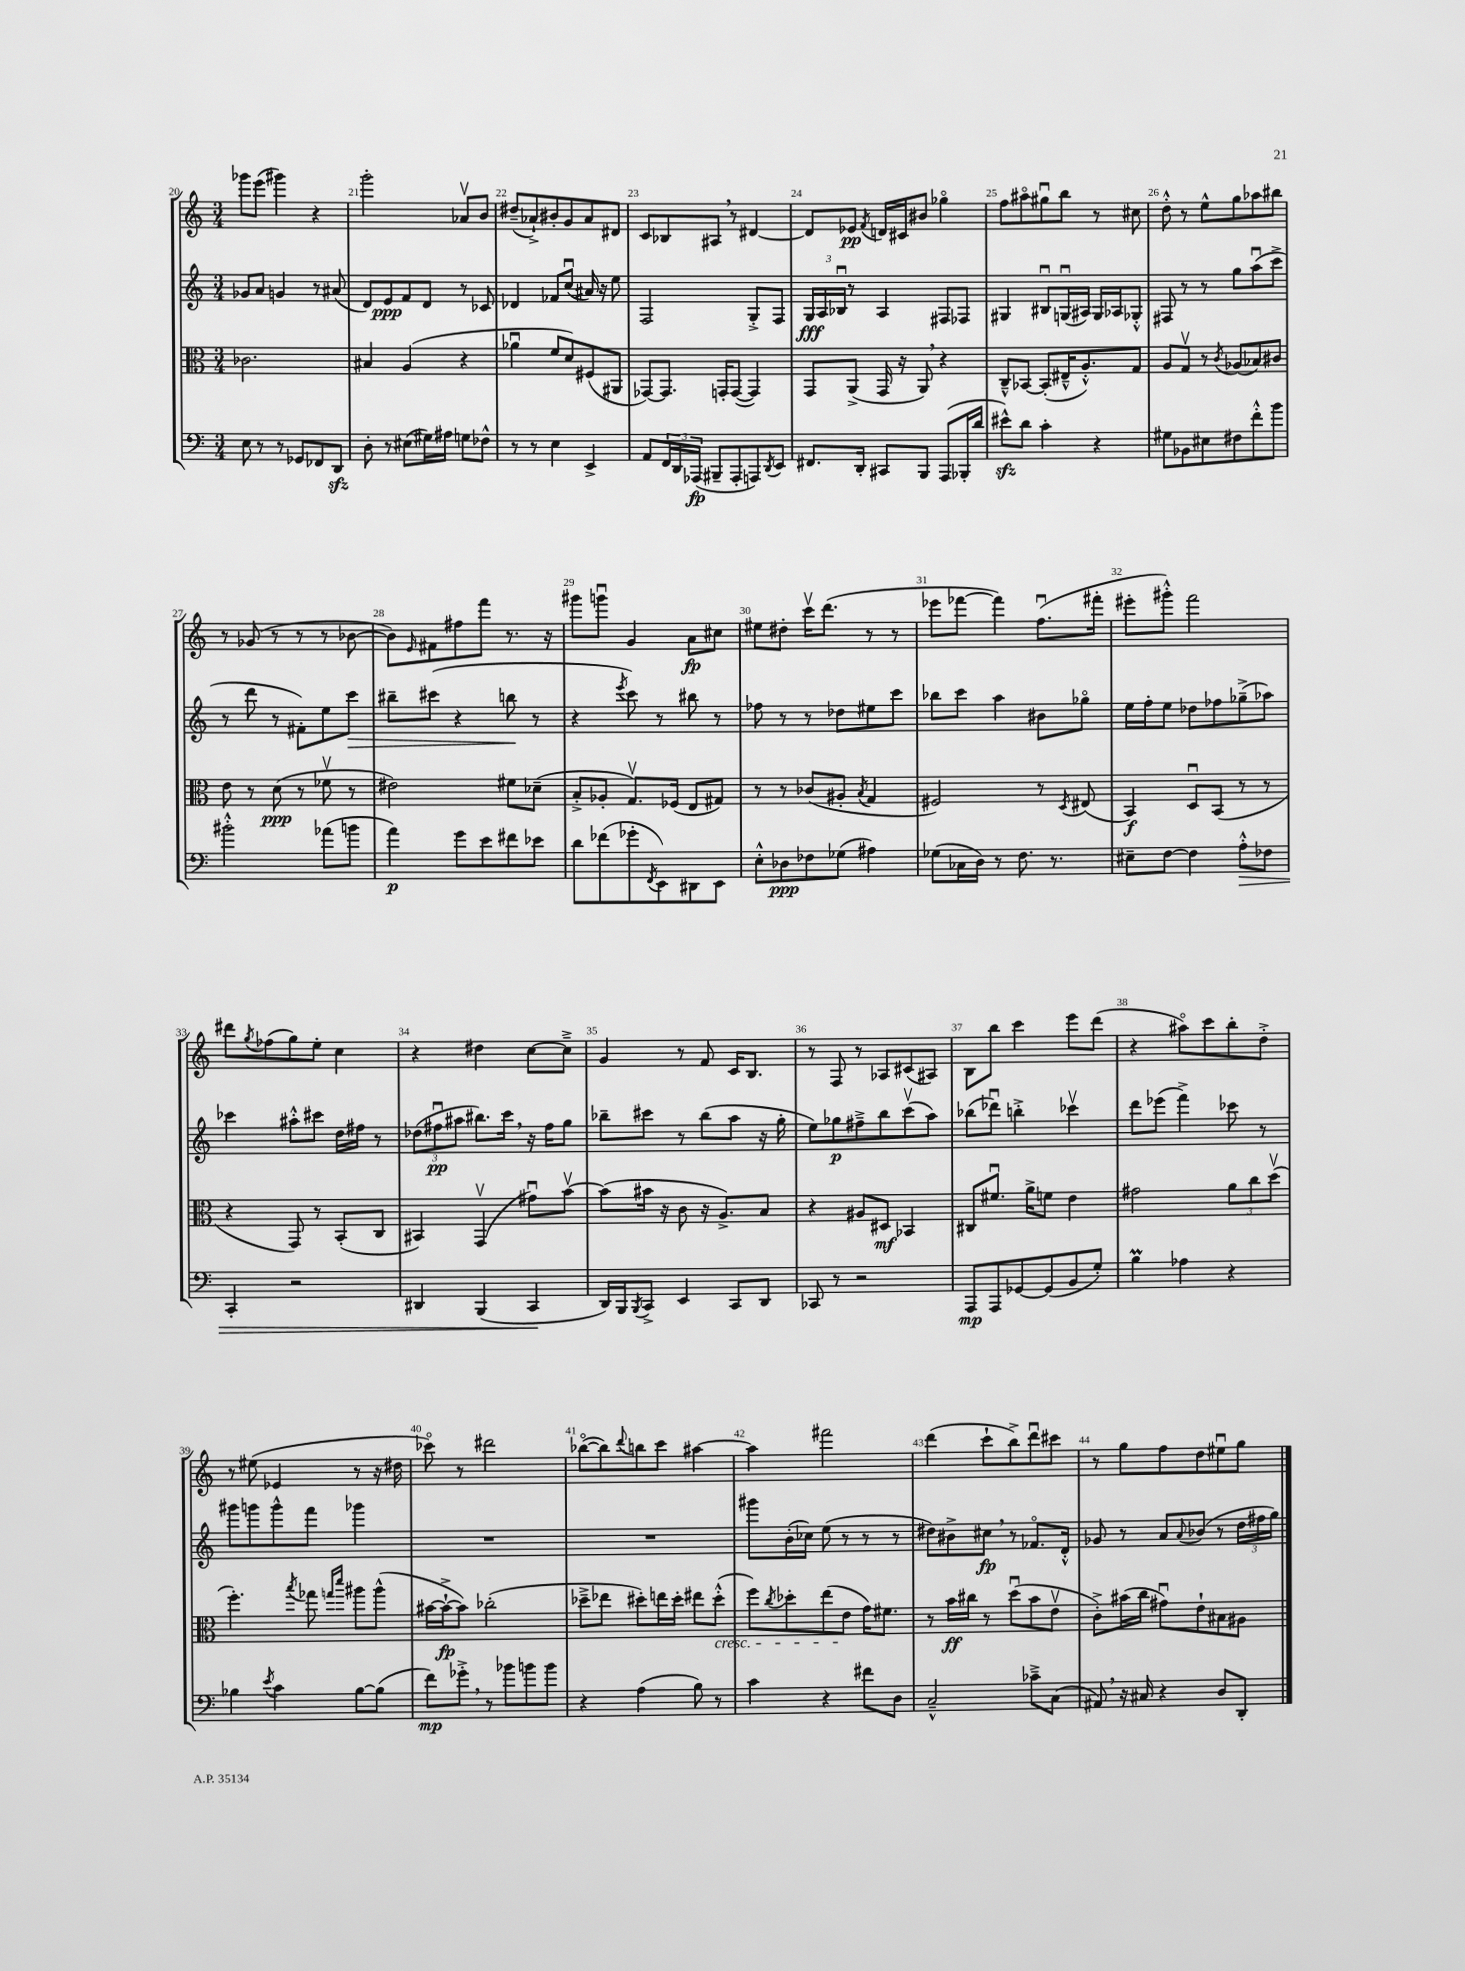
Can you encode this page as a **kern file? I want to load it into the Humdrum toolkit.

**kern	**kern	**kern	**kern
*staff4	*staff3	*staff2	*staff1
*clefF4	*clefC3	*clefG2	*clefG2
*k[]	*k[]	*k[]	*k[]
*M3/4	*M3/4	*M3/4	*M3/4
8E\	2.c-\	8g-/L	8ggg-\L
8r	.	8a/J	(8eee\J
8r	.	4g/	4ggg#\)
8GG-/L	.	.	.
8FF-/	.	8r	4r
8DD/J	.	(8a#/	.
=	=	=	=
8D'\	4B#/	8d/L)	2ggg'\
8r	.	8e/	.
(8E#\L	(4A/	8f/	.
16G#\L)	.	8d/J	.
16A#\JJ	.	.	.
8G\L	4r	8r	8a-v/L
8F-^^\J	.	8c-/	8b/J
=	=	=	=
8r	4a-u\	4d-/	(8dd#~/L
8r	.	.	8a-`^/)
4E\	8f/L	8f-/L	8b#'/
.	8d/)	(8ccu/J	8g/
4EE^/	(8F#/	16a#/)	8a-/
.	.	16r	.
.	8AA#/J	8ee\	8d#/J
=	=	=	=
8AA/L	[8GG-/L)	2F/	8c/L
24FF/L	8.GG-/]J	.	8B-/
24DD/	.	.	.
(24AAA-/JJ	.	.	.
8BBB#~/L	.	.	8A#/J
.	16GG'/LK	.	.
8AAA-'/	([8GG/J	.	8r
8AAA/)	4GG/])	8G'^/L	[4d#/
8qDD/	.	.	.
8EE/J	.	8F/J	.
=	=	=	=
8.FF#/L	8GG/L	24G/LL	8d#/]L
.	.	24A/	.
.	.	24B-u/JJ	.
.	(8AA^/J	8r	8e-/J
16DD'/Jk	.	.	.
.	.	.	8qf/
8CC#/L	16GG/	4A/	16d/LL
.	16r	.	16c#/J
8BBB/J	8AA/)	.	8b#/J
(8AAA/L	4r	8F#/L	4gg-o\
16BBB-'/L	.	8F-/J	.
16d/JJ	.	.	.
=	=	=	=
8e#^^\L)	8C~^^/L	4G#/	8ff\L
8d\J	[8BB-/J	.	8aa#o\
4c'\	(8BB-'/]L	8B#u/L	8gg#u\
.	16E#~^^/K	(16Gu/L	8bb\J
.	8.A'^^/)	16A#/JJ)	.
4r	.	16G/LL	8r
.	.	16A-/J	.
.	8G/J	8G-'^^/J	8cc#\
=	=	=	=
8G#\L	8A/L	8F#/	8dd'^^\
8BB-\	8Gv/J	8r	8r
8E#\	8r	8r	8ee^^\L
.	8qc/	.	.
8F#\	(8A-/L	8gg\L	8gg\
8f'^^\	8B-/)	(8aau\	8aa-\
8b\J	8c#/J	8ccc^\J	8bb#\J
=	=	=	=
2b#'^^\	8e\	8r	8r
.	8r	8ddd\	(8g-/
.	(8d\	8r	8r
.	8r	8f#'\L)	8r
(8a-\L	8f-v\	8ee\	8r
8b\J	8r	8ccc\J	[8b-\
=	=	=	=
4a\)	2e#\)	8bb#~\L	8b-\]L)
.	.	.	16qqe/
.	.	(8ccc#\J	8f#\
8g\L	.	4r	8ff#\
8e\	.	.	8fff\J
8f#\	8f#\L	8bb\	8.r
8e-\J	(8d-~\J	8r	.
.	.	.	16r
=	=	=	=
8d\L	8B'^/L	4r	8ggg#\L
(8f-\	8A-'/J	.	8gggu\J
.	.	8qeee/	.
8g-'\	8.Gv/L)	8ccc\)	4g/
8qFF/	.	.	.
8EE\)	.	8r	.
.	(16F-/Jk	.	.
8DD#\	8E/L	8bb#\	8a\L
8EE\J	8G#/J)	8r	8cc#\J
=	=	=	=
8E'^^\L	8r	8ff-\	8ee#\L
8D-\	8r	8r	8dd#'\J
8F-\	(8c-/L	8r	16cccv\LK
.	.	.	(8.ddd\J
(8G-\J	8A#'/J	8dd-\L	.
.	8qB/	.	.
4A#\)	4G/	8ee#\	8r
.	.	8ccc\J	8r
=	=	=	=
(8G-\L	2F#/)	8bb-\L	8eee-\L
16C-\L	.	8ccc\J	[8fff-\J
16D\JJ)	.	.	.
8r	.	4aa\	4fff-\])
8.F\	.	.	.
.	8r	8b#\L	(8.ffu\L
8.r	.	.	.
.	8qD/	.	.
.	(8E#/	8gg-o\J	.
.	.	.	16fff#'\Jk
=	=	=	=
8E#~\L	4BB/)	16ee\LL	8eee#'\L
.	.	16ff'\J	.
[8F\J	.	8ee\J	8ggg#'^^\J)
4F\]	8Du/L	8dd-\L	2fff\
.	(8BB/J	8ff-\	.
8A'^^\L	8r	(8gg-~^\	.
8F-\J	8r	8aa-\J)	.
=	=	=	=
4CC'/	4r	4ccc-\	8ddd#\L
.	.	.	8qgg/
.	.	.	(8ff-\
2r	8GG/)	8aa#'^^\L	8gg\)
.	8r	8ccc#\J	8ee'\J
.	(8BB'/L	16dd\LL	4cc\
.	.	16ff#\JJ	.
.	8C/J	8r	.
=	=	=	=
4DD#/	4BB#/)	(12dd-\L	4r
.	.	12ff#u\	.
.	.	12aa#\J	.
(4BBB/	(4GGv/	8.bb#\L)	4dd#\
.	.	16ccc\Jk	.
4CC/	8g#u\L)	16r	[8cc\L
.	.	16ff#\LK	.
.	[8bv\J	8gg\J	8cc~^\]J
=	=	=	=
16DD/LL)	(8b\]L	8bb-~\L	4g/
16BBB/J	.	.	.
8qBBB/	.	.	.
8CC^/J	16b#\Jk	8ccc#\J	.
.	16r	.	.
4EE/	8c\	8r	8r
.	16r	(8bb-\L	8f/
.	8.A^/L)	.	.
8CC/L	.	8aa\J	16c/LK
.	.	.	8.B/J
8DD/J	8B/J	16r	.
.	.	16gg'\	.
=	=	=	=
8CC-/	4r	8ee\L)	8r
8r	.	8gg-\	8F/
2r	8A#/L	8ff#~^\	8r
.	8D#/J	8bb\	8A-/L
.	4BB-/	(8cccv\	(8c#/
.	.	8aa\J)	8A#/J)
=	=	=	=
8AAA/L	8C#/L	(8bb-\L	8B\L
8AAA/	8.f#u/J	8ddd-u\J)	8bb\J
[8GG-/	.	4bb'^\	4ccc\
.	16a^\LK	.	.
(8GG-/]	8f\J	.	.
8BB/	4e\	4ccc-v\	8eee\L
8G'/J)	.	.	(8ddd\J
=	=	=	=
4B\	2g#\	8ddd\L	4r
.	.	(8eee-\J	.
4A-\	.	4fff^\)	8aa#o\L)
.	.	.	8ccc\
4r	12a\L	8ccc-\	8bb'\
.	12cc\	.	.
.	.	8r	8dd'^\J
.	(12ddv\J	.	.
=	=	=	=
4B-\	4.ff'\)	8ggg#\L	8r
.	.	8ggg\	(8ee#\
8qe/	.	.	.
4c\	.	8ggg^^\	4e-/
.	8qbb/	.	.
.	8gg-\	8fff\J	.
.	16qqgg/LL	.	.
.	16qqddd/JJ	.	.
[8B-\L	8aa#\L	4ggg-\	8r
(8B-\]J	(8aa#^^\J	.	16r
.	.	.	16dd#\
=	=	=	=
8f\L)	[16b#\LL	2.r	8ccc-o\)
.	16b#`^\_J	.	.
8g-'^\J	8b#\]J)	.	8r
8r	(2cc-'\	.	2ddd#\
8b-\L	.	.	.
8b\	.	.	.
8b\J	.	.	.
=	=	=	=
4r	8dd-~^\L	2.r	([8bb-o\L
.	8ee-\J	.	8bb-\])
.	.	.	8qqddd/
(4A\	8dd#'\L)	.	8bb\
.	16ee\L	.	8ccc\J
.	16dd#'\JJ	.	.
8B\)	8ee#\L	.	[4aa#\
8r	(8dd#'^^\J	.	.
=	=	=	=
4c\	8ff\L)	8ggg#\L	4aa#\]
.	8qcc/	.	.
.	8dd-'\	(16b'\L	.
.	.	16cc-\JJ)	.
4r	(8ee\	(8ee\	2fff#\
.	8e\J	8r	.
8f#\L	16g\LK)	8r	.
.	8.f#\J	.	.
8D\J	.	8r	.
=	=	=	=
2C~^^/	8r	8dd#\L)	(4ddd\
.	16b\LL	8b#^\	.
.	16cc#\JJ	.	.
.	8r	8cc#\J	8ccc`\L
.	(8ddu\L	8r	8bb^\)
8c-~^\L	8b\	8.f-o/L	8dddu\
(8C\J	8ev\J	.	8ccc#\J
.	.	16d'^^/Jk	.
=	=	=	=
8AA#/)	8c'^\L)	8g-/	8r
16r	(16b#\L	8r	8gg\L
16C#/	16cc\JJ	.	.
4r	8g#u\L)	8a/L	8ff\
.	.	8qqa/	.
.	8e`\	(8b-/J	8dd\
8D/L	8B#\	8r	8ee#u\
8DD'/J	8A#\J	24dd\LL	8gg\J
.	.	24ff#\	.
.	.	24gg\JJ)	.
==	==	==	==
*-	*-	*-	*-
